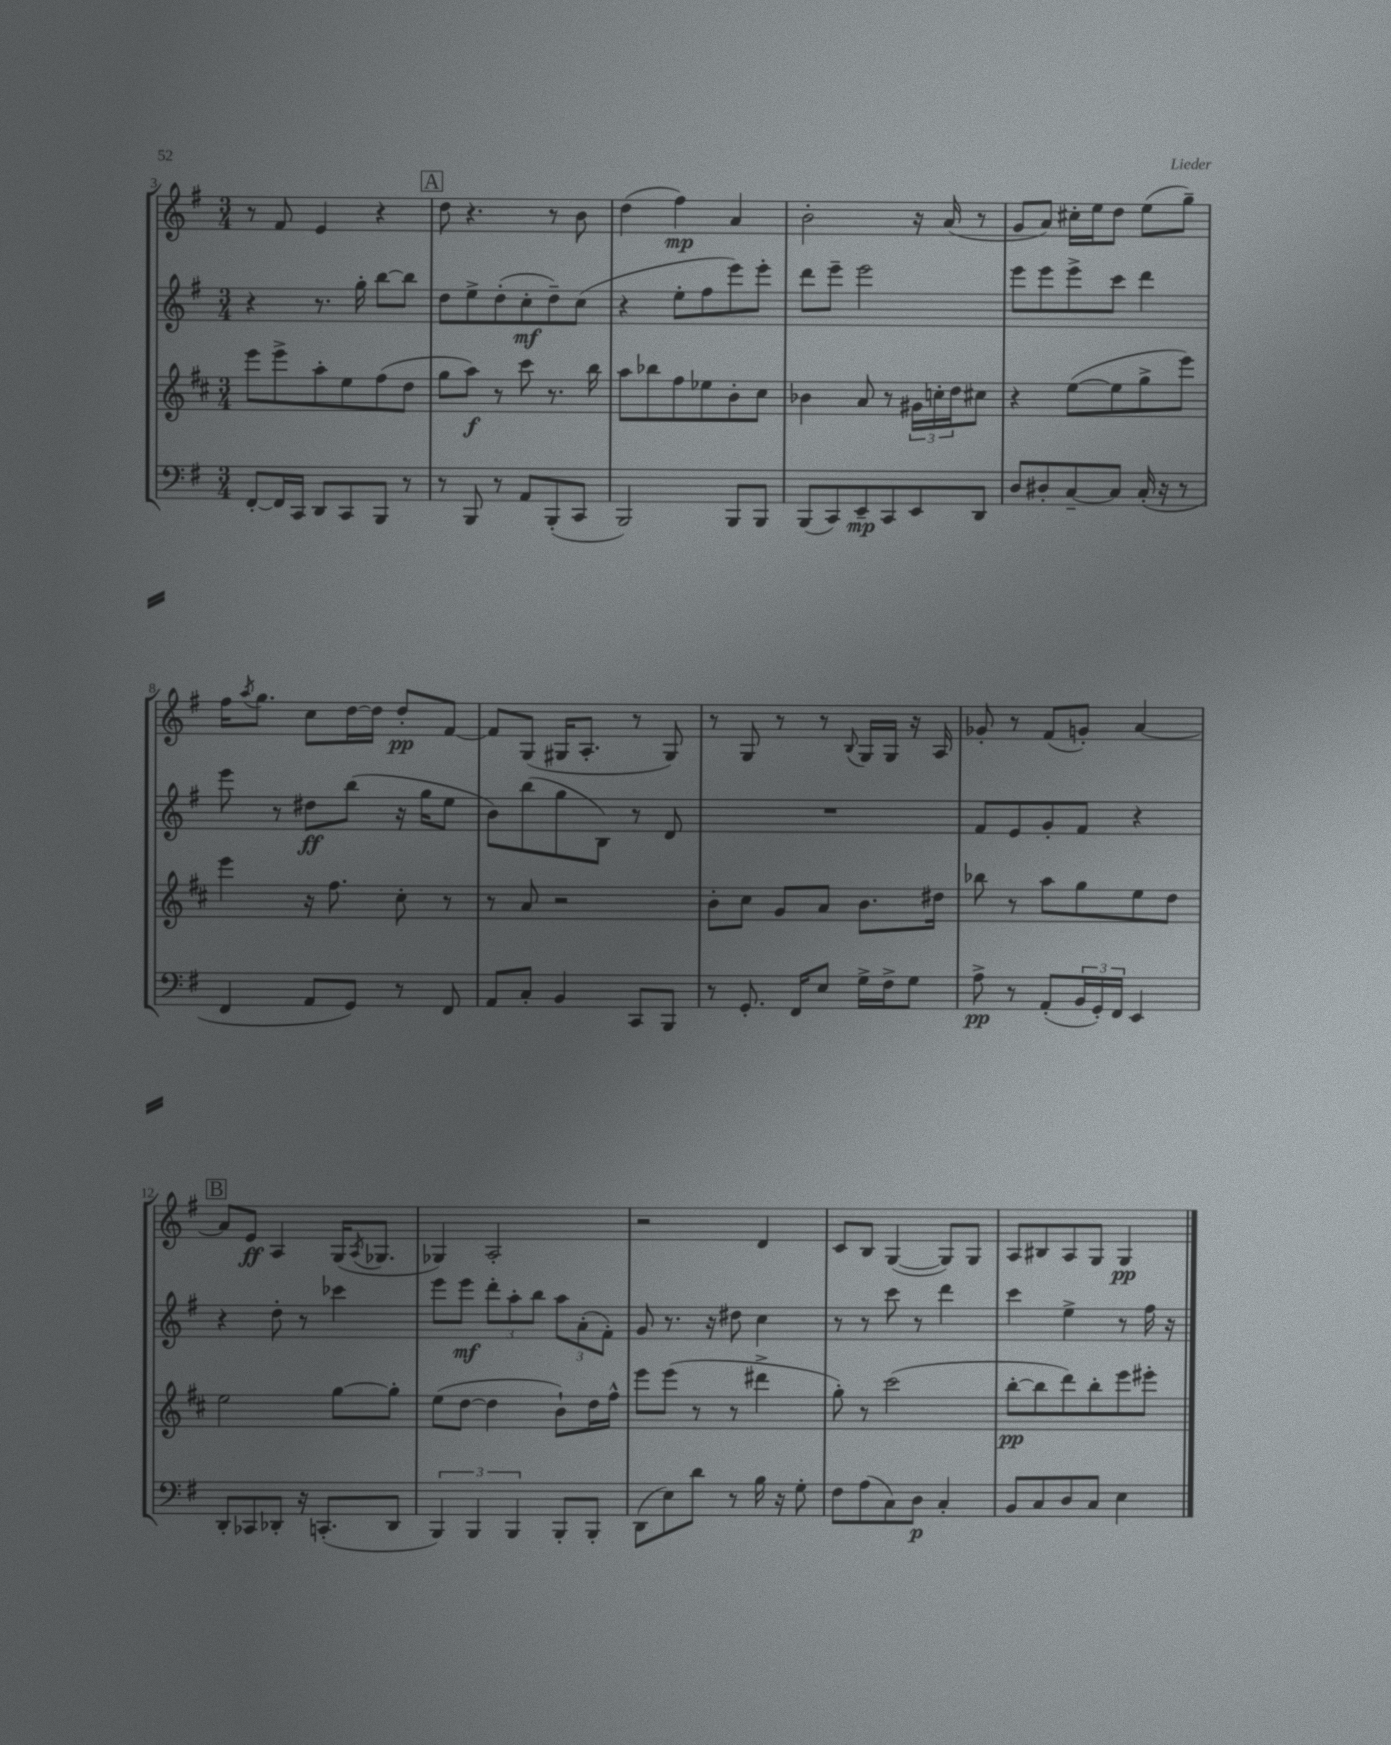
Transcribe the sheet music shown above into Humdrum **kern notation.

**kern	**kern	**kern	**kern
*staff4	*staff3	*staff2	*staff1
*clefF4	*clefG2	*clefG2	*clefG2
*k[f#]	*k[f#c#]	*k[f#]	*k[f#]
*M3/4	*M3/4	*M3/4	*M3/4
[8FF#'	8eee	4r	8r
16FF#]	8eee^	.	8f#
16CC	.	.	.
8DD	8aa'	8.r	4e
8CC	8ee	.	.
.	.	16gg'	.
8BBB	(8ff#	[8bb	4r
8r	8dd	8bb]	.
=	=	=	=
8r	8gg	8dd	8dd
8BBB	8aa)	8ee^	4.r
8r	8r	(8dd'	.
8AA	8ccc#	8cc'	.
(8BBB'	8.r	8dd~)	8r
8CC	.	(8cc	8b
.	16bb	.	.
=	=	=	=
2BBB)	8aa	4r	(4dd
.	8bb-	.	.
.	8ff#	8ee'	4ff#)
.	8ee-	8ff#	.
8BBB	8b'	8eee)	4a
8BBB	8cc#	8eee'	.
=	=	=	=
(8BBB	4b-	8ddd	2b'
8CC)	.	8eee~	.
8EE~	8a	2eee	.
8CC	8r	.	.
8EE	24g#	.	16r
.	24cc'	.	.
.	.	.	(16a
.	24dd	.	.
8DD	8cc#	.	8r
=	=	=	=
8D	4r	8eee	8g
8D#'	.	8eee	8a)
[8C~	([8ee	8eee^	16cc#'
.	.	.	16ee
8C]	8ee]	8ccc	8dd
(16C'	8gg^	4ddd	(8ee
16r	.	.	.
8r	8eee)	.	8gg~)
=	=	=	=
4FF#	4eee	8eee	16ff#
.	.	.	8qaa
.	.	.	8.gg
.	.	8r	.
8AA	16r	8dd#	8cc
.	8.ff#	.	.
8GG)	.	(8bb	[16dd
.	.	.	16dd]
8r	8cc#'	16r	8dd'
.	.	16gg	.
8FF#	8r	8ee	[8f#
=	=	=	=
8AA	8r	8b)	8f#]
8C'	8a	(8bb	(8G
4BB	2r	8gg	16G#
.	.	.	8.A'
.	.	8B)	.
8CC	.	8r	8r
8BBB	.	8d	8G#)
=	=	=	=
8r	8b'	2.r	8r
8.GG'	8cc#	.	8G
.	8g	.	8r
16FF#	.	.	.
8E	8a	.	8r
.	.	.	8qqB
16G^	8.b	.	16G
16F#^	.	.	16G
8G	.	.	16r
.	16dd#	.	16A
=	=	=	=
8A^	8bb-	8f#	8g-'
8r	8r	8e	8r
(8AA'	8aa	8g'	(8f#
24BB	8gg	8f#	8g')
24GG')	.	.	.
24FF#	.	.	.
4EE	8ee	4r	[4a
.	8dd	.	.
=	=	=	=
8DD'	2ee	4r	8a]
8CC-	.	.	8e
8DD-'	.	8dd'	4A
16r	.	8r	.
(8.CC'	.	.	.
.	[8gg	4ccc-	(16G
.	.	.	8qA
.	.	.	8.G-
8DD-	8gg']	.	.
=	=	=	=
6BBB)	(8ee	8eee	4G-)
.	[8dd	8eee	.
6BBB	.	.	.
.	4dd]	12ddd'	2A'
6BBB	.	12aa'	.
.	.	12bb	.
8BBB'	8b`)	12aa	.
.	.	(12a'	.
8BBB'	16dd	.	.
.	.	12f#')	.
.	16ff#^^	.	.
=	=	=	=
(8DD	8eee	8g	2r
8E)	(8eee	8.r	.
8d	8r	.	.
.	.	16r	.
8r	8r	8dd#	.
16B	4ddd#^	4cc	4d
16r	.	.	.
8G'	.	.	.
=	=	=	=
8F#	8gg')	8r	8c
(8A	8r	8r	8B
8C)	(2ccc#	8ccc	([4G
8D	.	8r	.
4C'	.	4ddd	8G])
.	.	.	8G
=	=	=	=
8BB	[8bb'	4ccc	8A
8C	8bb]	.	8B#
8D	8ddd)	4ee^	8A
8C	8bb'	.	8G
4E	8eee	8r	4G
.	8eee#'	16ff#	.
.	.	16r	.
==	==	==	==
*-	*-	*-	*-
